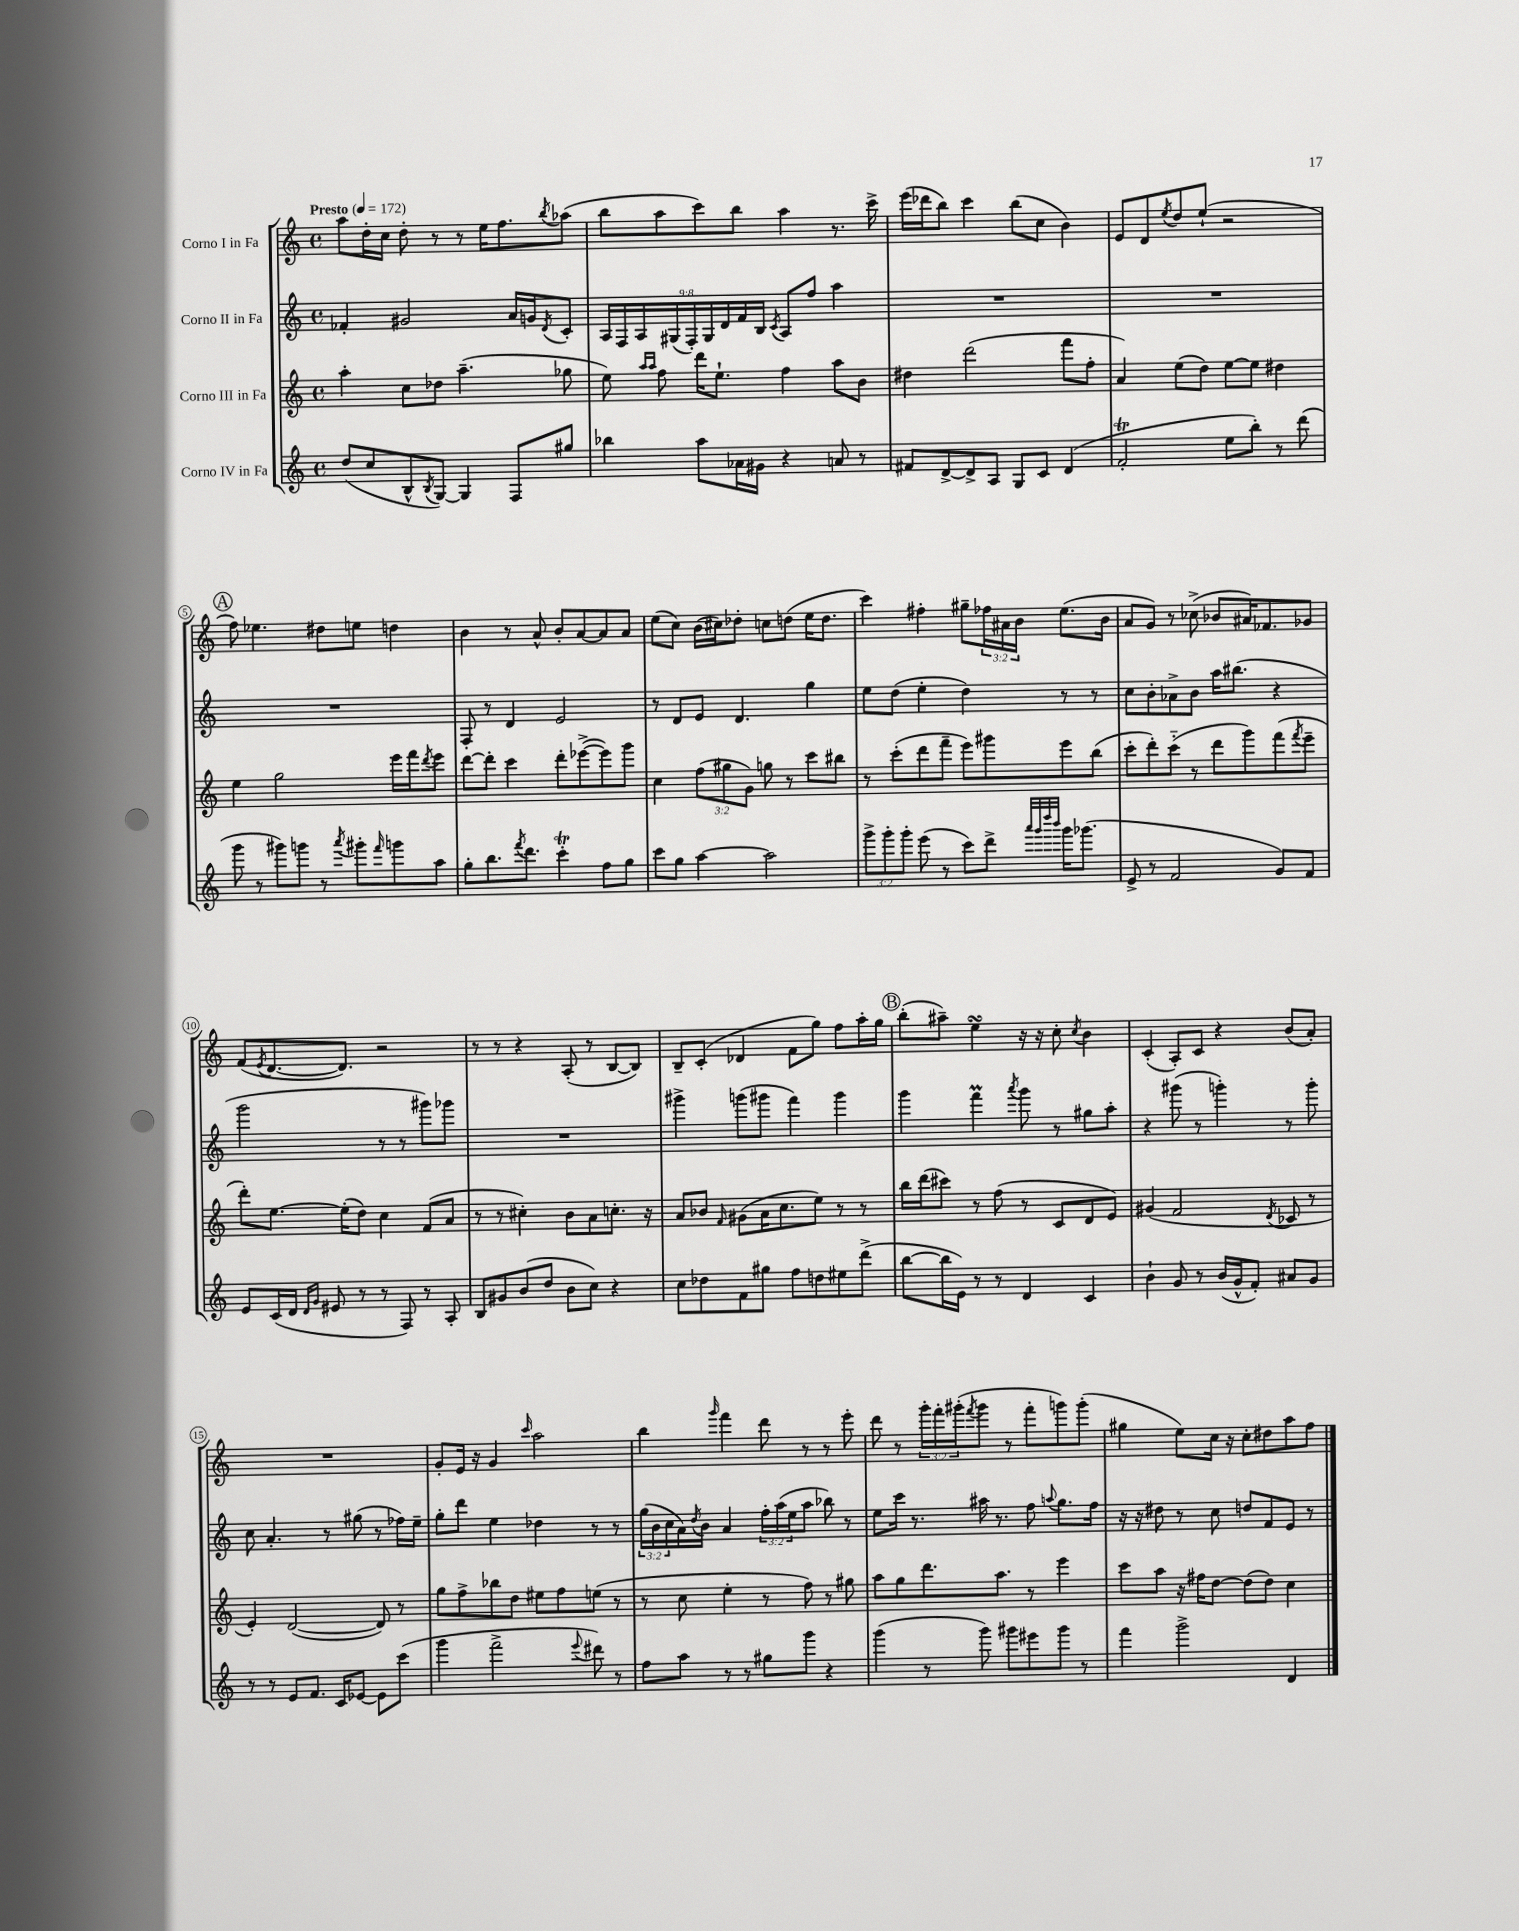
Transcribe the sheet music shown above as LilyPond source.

<<
\new StaffGroup <<
\new Staff = "s0" \with { instrumentName = "Corno I in Fa" } {
    \clef treble \key c \major \defaultTimeSignature \time 4/4 \override Staff.TupletNumber.text = #tuplet-number::calc-fraction-text \tempo "Presto" 4 = 172
    a''8 d''16-. c''16 d''8-. r8 r8 e''16 f''8. \acciaccatura { b''8 } aes''8( |
    b''8 a''8 c'''8) b''8 a''4 r8. c'''16-> |
    e'''16( des'''16 b''8) c'''4 b''8( c''8 b'4) |
    e'8 d'8 \acciaccatura { e''8 } d''8 e''8-!( r2 |
    \mark \markup { \circle "A" } f''8) ees''4. dis''8 e''8 d''4 |
    b'4 r8 a'8-^ b'8-. a'8~ a'8 a'8 |
    e''8( c''8) b'16( cis''16) des''8-. c''8 d''8( e''16 d''8. |
    c'''4) fis''4-. gis''8-- \tuplet 3/2 { fes''16 ais'16 b'16 } e''8.( b'16 |
    a'8 g'8) r8 ces''8->( bes'8 ais'16) fes'8. ges'8 |
    f'8( \acciaccatura { e'8 } d'8.~ d'8.) r2 |
    r8 r8 r4 a8-.( r8 b8~ b8) |
    b8-- c'8-.( des'4 f'8 g''8) f''8 a''16-. g''16 |
    \mark \markup { \circle "B" } b''8-.( ais''8--) e''4\turn r16 r16 c''8-. \acciaccatura { c''8 } b'4 |
    c'4-.( a8-.) c'8 r4 b'8( a'8-.) |
    R1 |
    g'8-. e'16 r16 g'4 \grace { c'''16 } a''2 |
    b''4 \grace { g'''16 } f'''4 d'''8 r8 r8 e'''8-. |
    d'''8 r8 \tuplet 3/2 { g'''16-. f'''16-. gis'''16-.( } \acciaccatura { f'''8 } gis'''8 r8 f'''8-. g'''8) g'''8-.( |
    gis''4 e''8) c''16 r16 c''8-. dis''8 a''8 f''8 \bar "|." |
}
\new Staff = "s1" \with { instrumentName = "Corno II in Fa" } {
    \clef treble \key c \major \defaultTimeSignature \time 4/4 \override Staff.TupletNumber.text = #tuplet-number::calc-fraction-text
    fes'4-. gis'2 a'16 g'16 \acciaccatura { d'8 } c'8-. |
    \tuplet 9/8 { a16 f16 a16 gis16( f16-.) gis16 d'16 f'16 b16 } \acciaccatura { c'8 } a8 f''8 a''4 |
    R1 |
    R1 |
    \mark \markup { \circle "A" } R1 |
    f8-. r8 d'4 e'2 |
    r8 d'8 e'8 d'4. g''4 |
    e''8 d''8( e''4-. d''4) r8 r8 |
    c''8 b'8-. aes'8-> b'8 a''16 bis''8.( r4 |
    g'''2 r8 r8 gis'''8) ges'''8 |
    R1 |
    gis'''4-> g'''8( gis'''8 f'''4) gis'''4 |
    \mark \markup { \circle "B" } g'''4 f'''4\prall \acciaccatura { a'''8 } g'''8 r8 gis''8 a''8-. |
    r4 gis'''8( r8 g'''4-.) r8 g'''8-. |
    c''8 a'4.-. r8 gis''8( r8 fes''16) e''16-- |
    g''8-. d'''8 e''4 des''4 r8 r8 |
    \tuplet 3/2 { g''16( b'16 c''16 } a'16) \acciaccatura { d''8 } b'16 a'4 \tuplet 3/2 { f''16-. a''16( e''16 } a''8 bes''8) r8 |
    e''8 c'''16 r8. ais''16 r8. f''8 \appoggiatura { a''8 } g''8. f''16 |
    r16 r16 dis''8 r8 c''8 d''8 f'8 e'8 r8 \bar "|." |
}
\new Staff = "s2" \with { instrumentName = "Corno III in Fa" } {
    \clef treble \key c \major \defaultTimeSignature \time 4/4 \override Staff.TupletNumber.text = #tuplet-number::calc-fraction-text
    a''4-. c''8 des''8 a''4.--( ges''8 |
    e''8) \grace { a''16 a''16 } f''8 d'''16 e''8.-! f''4 a''8 b'8 |
    dis''4 d'''2( f'''8 f''8-. |
    a'4) e''8( d''8) e''8~ e''8 dis''4 |
    \mark \markup { \circle "A" } e''4 g''2 e'''16 f'''16 \acciaccatura { d'''8 } e'''8 |
    d'''8~ d'''8-. c'''4 d'''8-. ees'''8~->( ees'''8) g'''8 |
    c''4 \tuplet 3/2 { f''8( gis''8 g'8) } g''8 r8 c'''8 bis''8 |
    r8 c'''8-.( d'''8 f'''8-- e'''8) gis'''8 e'''8 b''8( |
    c'''8-. d'''8-.) c'''8-_( r8 d'''8 g'''8) f'''8( \acciaccatura { f'''8 } e'''8-- |
    d'''8-.) e''8.~ e''16-.( d''8) c''4 f'8( a'8 |
    r8 r8 cis''4-.) b'8 a'8 c''8.-. r16 |
    a'8 bes'8 \grace { f'16 } gis'8( a'16 c''8. e''8) r8 r8 |
    \mark \markup { \circle "B" } b''16 d'''16( cis'''8) r8 f''8( r8 c'8 d'8 e'8) |
    gis'4( f'2 \acciaccatura { d'8 } ces'8 r8 |
    e'4-.) d'2~( d'8) r8 |
    g''8 f''8-> bes''8 d''8 eis''8 f''8 e''8( r8 |
    r8 c''8 e''4-. r8 f''8) r8 gis''8 |
    a''8 g''8 d'''8. a''8. r8 e'''4 |
    c'''8 a''8 r16 fis''16 d''8~ d''8( d''8) c''4 \bar "|." |
}
\new Staff = "s3" \with { instrumentName = "Corno IV in Fa" } {
    \clef treble \key c \major \defaultTimeSignature \time 4/4 \override Staff.TupletNumber.text = #tuplet-number::calc-fraction-text
    d''8( c''8 b8-^ \acciaccatura { b8 } g8~) g4 f8 gis''8 |
    bes''4 a''8 aes'16 gis'16 r4 a'8 r8 |
    fis'8 d'8~-> d'8-> a8 g8 c'8 d'4( |
    f'2-.\trill e''8 b''8-.) r8 d'''8( |
    \mark \markup { \circle "A" } g'''8 r8 gis'''8) g'''8 r8 \acciaccatura { a'''8 } gis'''8-. \grace { f'''16 } g'''8 a''8 |
    g''8-. b''8. \acciaccatura { f'''8 } d'''8. c'''4-.\trill f''8 g''8 |
    c'''8 g''8 a''4~ a''2 |
    \tuplet 3/2 { g'''8-> g'''8-. g'''8-. } e'''8( r8 c'''8) d'''8-> \grace { a'''32 g'''32 d''''32 b'''32 } g'''16 ges'''8.( |
    e'8-> r8 f'2 g'8) f'8 |
    e'8 c'16( d'16 \grace { d'16 g'16 } eis'8 r8 r8 f8) r8 a8-. |
    b8 gis'8 b'8( d''8 b'8 c''8) r4 |
    c''8 des''8 f'8 gis''8 f''8 d''8 eis''8 d'''8->( |
    \mark \markup { \circle "B" } b''8~ b''16 e'16) r8 r8 d'4 c'4 |
    b'4-! g'8 r8 b'16( g'16-^ f'8-.) ais'8 g'8 |
    r8 r8 e'8 f'8. c'16 ees'8~ ees'8 c'''8( |
    g'''4 f'''2-> \appoggiatura { e'''8 } dis'''8) r8 |
    f''8 a''8 r8 r8 gis''8 g'''8 r4 |
    g'''4( r8 g'''8) gis'''8 eis'''8 gis'''8 r8 |
    f'''4 g'''2-> d'4 \bar "|." |
}
>>
>>
\layout { \context { \Score \override BarNumber.stencil = #(make-stencil-circler 0.1 0.3 ly:text-interface::print) } }
